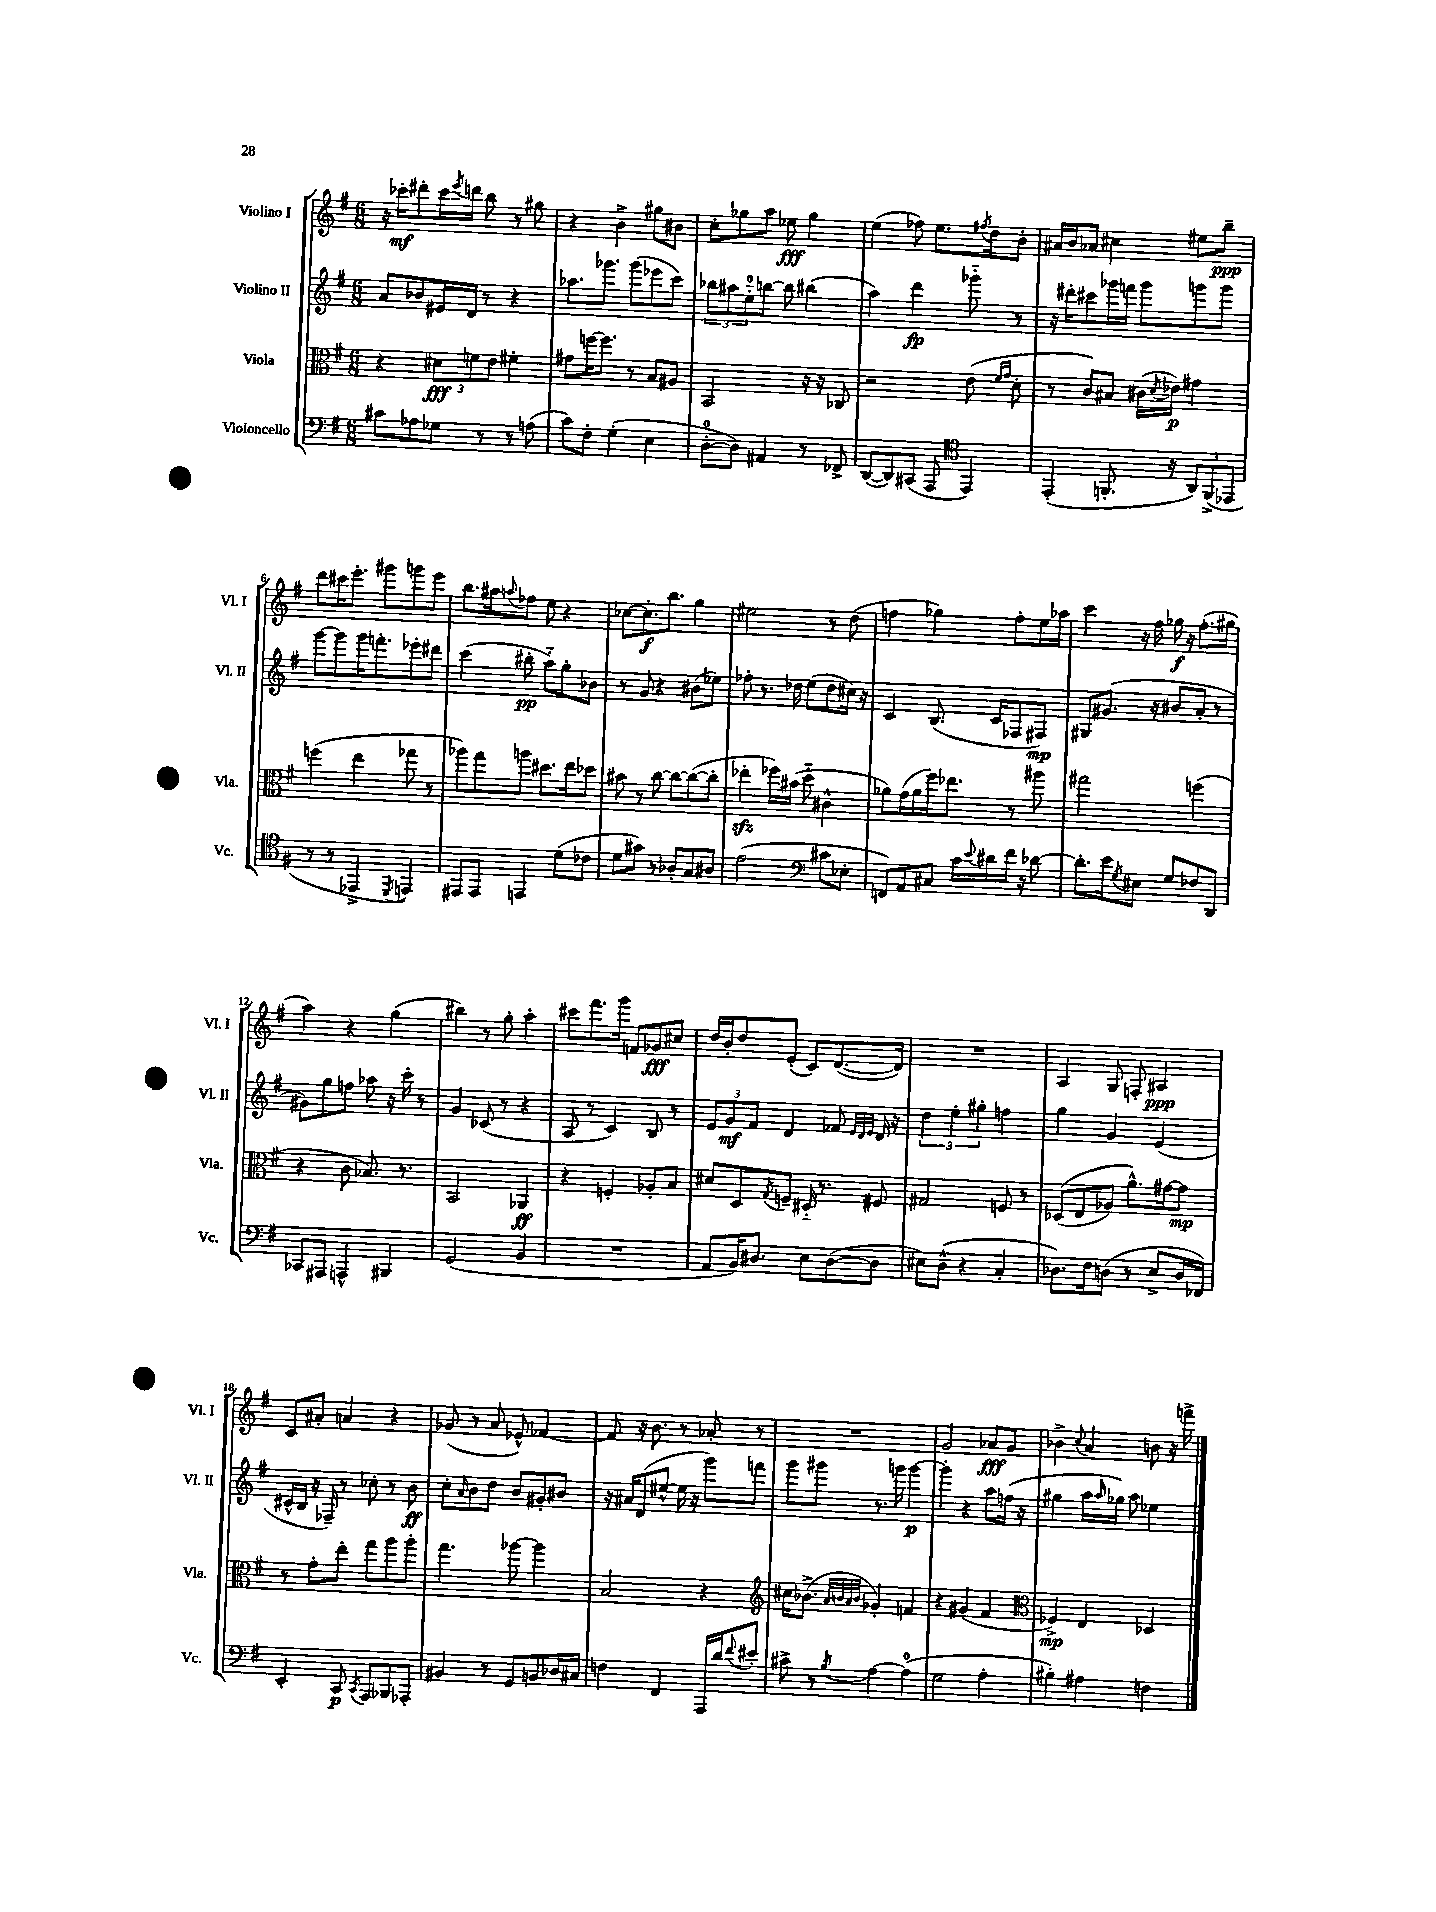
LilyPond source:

<<
\new StaffGroup <<
\new Staff = "s0" \with { instrumentName = "Violino I" shortInstrumentName = "Vl. I" } {
    \clef treble \key g \major \numericTimeSignature \time 6/8
    r16 ces'''16-.\mf dis'''8-. ces'''16 \acciaccatura { e'''8 } d'''16 b''8 r8 gis''8 |
    r4 b'4-> gis''8 bis'8 |
    c''8-. ges''8 a''8 ees''8\fff ges''4 |
    e''4( fes''8) e''8. \acciaccatura { fis''8 } d''16 b'8-. |
    ais'16 b'16 aes'8 cis''4 eis''8 b''8--\ppp |
    d'''8 cis'''16 e'''8.-. gis'''8 g'''8 e'''8 |
    b''8. ais''16 \appoggiatura { a''8 } fes''8 e''8 r4 |
    ces''8~ ces''8.-.\f b''8. g''4 |
    eis''2 r8 d''8( |
    f''4 ges''4) f''8-. e''16 aes''16 |
    c'''4 r16 fis''16 ges''16\f r16 fis''8.-.( gis''16 |
    a''4) r4 g''4( |
    bis''4) r8 g''8-. a''4-. |
    cis'''8 fis'''8. g'''16 f'8 ges'8\fff cis''8 |
    d''16 b'16-. d''8 e'8-.( c'8) d'8.~( d'16) |
    R2. |
    a4 g8 f8-. ais4\ppp |
    c'8 ais'8-. a'4 r4 |
    ges'8( r8 a'8 ees'8-^) fes'4~ |
    fes'8 r16 b'8. r8 aes'8-. r8 |
    R2. |
    g'2 aes'8\fff g'8 |
    bes'4-> \appoggiatura { c''8 } a'4 b'8 r16 f'''16-> \bar "|." |
}
\new Staff = "s1" \with { instrumentName = "Violino II" shortInstrumentName = "Vl. II" } {
    \clef treble \key g \major \numericTimeSignature \time 6/8
    a'8 bes'8 eis'16 d'16 r8 r4 |
    aes''8. ges'''8. ges'''8( ees'''8 c'''8) |
    \tuplet 3/2 { bes''8 ais''8 e''8-0-_ } b''8~ b''8 bis''4( |
    a''4) d'''4\fp ges'''8-_ r8 |
    r16 dis'''16-. cis'''8 ges'''16 f'''16 ges'''8 g'''8 g'''8 |
    g'''8~ g'''8 g'''16 f'''8.-. ees'''8-. dis'''8 |
    c'''4( bis''8-.\pp a''8-_) g''8-. bes'8 |
    r8 g'8 r4 bis'8( ees''8) |
    fes''8-. r8. des''16 e''8( des''8 cis''16) r16 |
    c'4 b8.( c'16 fes8 fis8\mp) |
    gis8 gis'8.( r16 bis'8 a'8-. r8 |
    gis'8) g''8 f''8 aes''8 r16 c'''16-. r8 |
    g'4 ces'8( r8 r4 |
    a8 r8 c'4) b8 r8 |
    \tuplet 3/2 { e'8 g'8\mf fis'8 } d'4 fes'8 \grace { e'32 d'32 e'32 } d'16 r16 |
    \tuplet 3/2 { d''4 e''4-. gis''4-. } f''4 |
    g''4 g'4 e'4( |
    cis'16-^ b16 r16 fes16--) r8 ces''8-. r8 b'8\ff |
    c''8-. \grace { a'16 } b'8 d''8 b'8 gis'8-. bis'8 |
    r16 ais'16 d'8( eis''8~-^ eis''16 r16 g'''8) f'''8 |
    g'''8 gis'''8 r8. g'''16 g'''4~\p |
    g'''4-. r4 a''8 f''16( r16 |
    gis''4 a''16 \grace { a''16 } ges''16) a''8 ees''4 \bar "|." |
}
\new Staff = "s2" \with { instrumentName = "Viola" shortInstrumentName = "Vla." } {
    \clef alto \key g \major \numericTimeSignature \time 6/8
    r4 \tuplet 3/2 { dis'8\fff f'8 e'8 } fis'4-. |
    gis'8 f''16~ f''8. r8 b8 ais8 |
    b,2 r16 r16 ces8 |
    r2 e'8( \grace { fis'16 g'16 } d'8-. |
    r8 c'8) bis8 cis'16( \acciaccatura { d'8 } ees'16\p) gis'4 |
    f''4( e''4 ges''8 r8 |
    aes''8) g''8 a''8 dis''8. e''16 des''8 |
    bis'8 r8 c''8~ c''8~ c''8~( c''8-. |
    ees''4-.\sfz fes''16) bis'16( d''8-_ cis'4-^ |
    aes'8) g'16( aes'16 fis''16) ees''8. r8 ais''8 |
    gis''2 f''4( |
    r4 c'8 bes8.) r8. |
    b,2 aes,4\ff |
    r4 f4-. aes8-. b8 |
    dis'8 d8 \acciaccatura { g8 } f8-- dis16-_ r8. fis8 |
    gis2 f8 r8 |
    des8(\( e8 aes8) a'8.-^\) gis'16~ gis'8\mp |
    r8 g'8-. e''8-. g''8 a''8 a''8-. |
    g''4. aes''8~ aes''4 |
    b2 r4 |
    \clef treble cis''16 bes'8.->( \grace { a'32 b'32 a'32 b'32 } ges'4-.) f'4 |
    r4 gis'4( fis'4 |
    \clef alto fes4->\mp) e4 des4 \bar "|." |
}
\new Staff = "s3" \with { instrumentName = "Violoncello" shortInstrumentName = "Vc." } {
    \clef bass \key g \major \numericTimeSignature \time 6/8
    cis'8 aes8 ges8 r8 r8 a8( |
    c'8) fis8-. g4-.( e4 |
    d8-0~-. d8) ais,4 r8 fes,8-> |
    d,8~( d,8) cis,8( a,,8 \clef tenor e,4) |
    e,4-.( f,8.-. r16 \tuplet 3/2 { a,8) f,8->( ees,8 } |
    r8 r8 ees,4-> \acciaccatura { d,8 } e,4) |
    eis,8 eis,8 e,4 d'8( ces'8 |
    d'8 gis'8) r8 aes8-. g8 ais8 |
    e'2( \clef bass cis'8 ees8-. |
    f,8) a,8 cis8 c'16 \appoggiatura { e'8 } dis'16 fis'16 r16 des'8~ |
    des'8.-. e'16 \acciaccatura { g8 } eis8 g8 fes8 d,8 |
    ces,8 ais,,8 a,,4-^ bis,,4 |
    g,2( b,4 |
    R2. |
    a,8 b,16) dis8. e8 dis8~( dis8 |
    eis8) d8-^( r4 c4-. |
    des8.) fis16 d8( r8 e8-> d16 fes,16) |
    e,4-. c,8\p \acciaccatura { c,8 } a,,8 bes,,8 aes,,8-. |
    bis,4 r8 g,8 b,8 des16 cis16 |
    f4 fis,4 a,,16 d'16 \appoggiatura { fis'8 } eis'8-. |
    cis'8-> r8 \acciaccatura { b8 } a4~ a4-0( |
    g2 a4-. |
    bis4-.) ais4 f4 \bar "|." |
}
>>
>>
